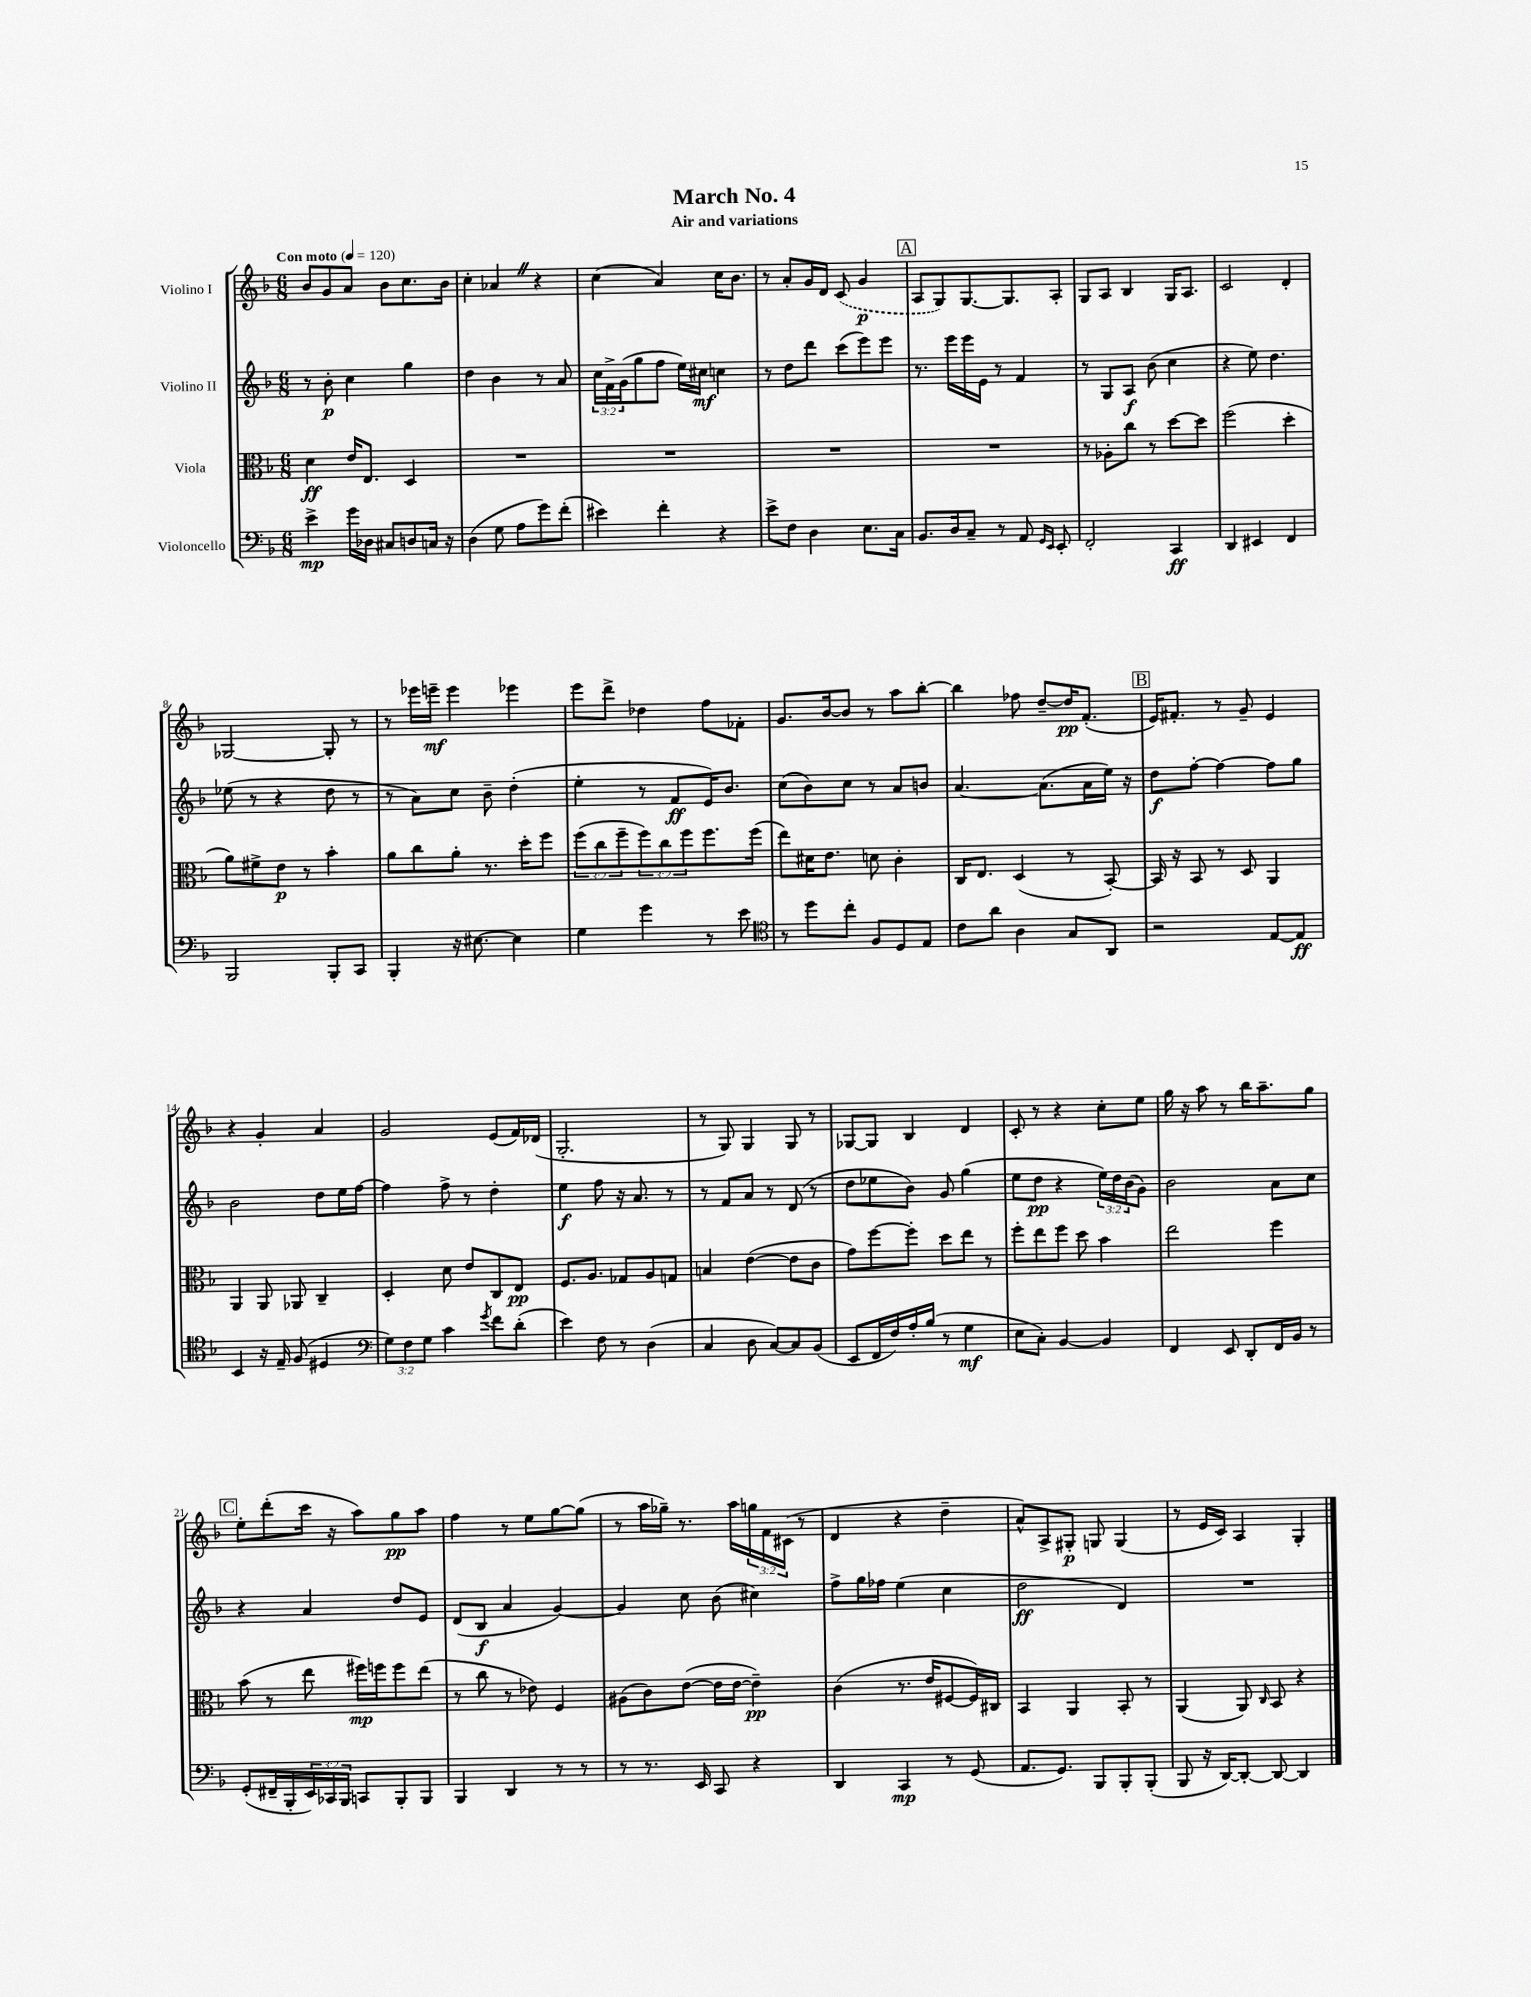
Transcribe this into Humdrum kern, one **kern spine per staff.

**kern	**dynam	**kern	**dynam	**kern	**dynam	**kern	**dynam
*part4	*part4	*part3	*part3	*part2	*part2	*part1	*part1
*staff4	*staff4	*staff3	*staff3	*staff2	*staff2	*staff1	*staff1
*I"Violoncello	*	*I"Viola	*	*I"Violino II	*	*I"Violino I	*
*clefF4	*	*clefC3	*	*clefG2	*	*clefG2	*
*k[b-]	*	*k[b-]	*	*k[b-]	*	*k[b-]	*
*M6/8	*	*M6/8	*	*M6/8	*	*M6/8	*
*MM120	*	*MM120	*	*MM120	*	*MM120	*
=1	=1	=1	=1	=1	=1	=1	=1
!	!	!	!	!	!	!LO:TX:a:B:t=Con moto	!
4e^\	mp	4d\	ff	8r	.	8b-/L	.
.	.	.	.	8b-'\	p	8g/	.
16g\LL	.	16e/KL	.	4cc\	.	8a/J	.
16D-X\JJ	.	8.E/J	.	.	.	.	.
8C#X/L	.	.	.	.	.	8b-\L	.
8Dn/	.	4D/	.	4gg\	.	8.cc\	.
16Cn/Jk	.	.	.	.	.	.	.
16r	.	.	.	.	.	16b-\Jk	.
=2	=2	=2	=2	=2	=2	=2	=2
(4D\	.	2.r	.	4dd\	.	4cc'\	.
8G\	.	.	.	4b-\	.	4a-XZ/	.
8A\L	.	.	.	.	.	.	.
8g\)	.	.	.	8r	.	4r	.
(8f'\J	.	.	.	8a/	.	.	.
=3	=3	=3	=3	=3	=3	=3	=3
4e#X\)	.	2.r	.	24cc\LL	.	(4cc\	.
.	.	.	.	24f^\	.	.	.
.	.	.	.	(24g\J	.	.	.
.	.	.	.	8gg\	.	.	.
4f'\	.	.	.	8ff\J	.	4a/)	.
.	.	.	.	16ee\LL)	.	.	.
.	.	.	.	16cc#X\JJ	mf	.	.
4r	.	.	.	4ccn\	.	16cc\KL	.
.	.	.	.	.	.	8.b-\J	.
=4	=4	=4	=4	=4	=4	=4	=4
8e^\L	.	2.r	.	8r	.	8r	.
8F\J	.	.	.	8dd\L	.	8a'/L	.
4D\	.	.	.	8ddd\J	.	16g/L	.
.	.	.	.	.	.	16d/JJ	.
.	.	.	.	(8ccc\L	.	(8c/	.
8.E\L	.	.	.	8eee\)	.	4g/	p
.	.	.	.	8eee\J	.	.	.
16C\Jk	.	.	.	.	.	.	.
!!LO:REH:place=s1:t=A
=5	=5	=5	=5	=5	=5	=5	=5
8.BB-/L	.	2.r	.	8.r	.	8A/L	.
.	.	.	.	.	.	8G/)	.
16D/k	.	.	.	16eee\LL	.	.	.
8C~/J	.	.	.	16eee\	.	[8.G/	.
.	.	.	.	16e\JJ	.	.	.
8r	.	.	.	8r	.	.	.
.	.	.	.	.	.	8.G/]	.
8AA/	.	.	.	4f/	.	.	.
16qqGG/LL	.	.	.	.	.	.	.
16qqEE/JJ	.	.	.	.	.	.	.
8EE'/	.	.	.	.	.	8A'/J	.
=6	=6	=6	=6	=6	=6	=6	=6
2FF'/	.	8r	.	8r	.	8G/L	.
.	.	8A-X'\L	.	8G/L	.	8A/J	.
.	.	8cc\J	.	8A/J	f	4B-/	.
.	.	8r	.	(8b-\	.	.	.
4CC/	ff	[8dd\L	.	4cc\	.	16G/KL	.
.	.	.	.	.	.	8.A/J	.
.	.	8dd\J]	.	.	.	.	.
=7	=7	=7	=7	=7	=7	=7	=7
4DD/	.	(2ff\	.	4r	.	2c/	.
4EE#X/	.	.	.	8ee\)	.	.	.
.	.	.	.	4.dd\	.	.	.
4FF/	.	4dd'\	.	.	.	4d'/	.
!!LO:LB:g=z
=8	=8	=8	=8	=8	=8	=8	=8
2BBB-/	.	8a\L)	.	(8ee-X\	.	[2G-X/	.
.	.	8f#X^\	.	8r	.	.	.
.	.	8e\J	p	4r	.	.	.
.	.	8r	.	.	.	.	.
8BBB-'/L	.	4b-'\	.	8dd\	.	8G-'/]	.
8CC/J	.	.	.	8r	.	8r	.
=9	=9	=9	=9	=9	=9	=9	=9
4BBB-'/	.	8a\L	.	8r	.	8r	.
.	.	8cc\	.	8a\L)	.	16eee-X\LL	.
.	.	.	.	.	.	16eeen~\JJ	mf
16r	.	8a'\J	.	8cc\J	.	4eee\	.
[8.E#X\	.	.	.	.	.	.	.
.	.	8.r	.	8b-~\	.	.	.
4E#\]	.	.	.	(4dd'\	.	4eee-X\	.
.	.	16dd'\KL	.	.	.	.	.
.	.	8ff\J	.	.	.	.	.
=10	=10	=10	=10	=10	=10	=10	=10
4G\	.	(12ff\L	.	4ee'\	.	8eee\L	.
.	.	12cc\	.	.	.	.	.
.	.	.	.	.	.	8ddd^\J	.
.	.	12ff~\	.	.	.	.	.
4g\	.	12ff\)	.	8r	.	4dd-X\	.
.	.	12cc\	.	.	.	.	.
.	.	.	.	8f/L	ff	.	.
.	.	12ff\	.	.	.	.	.
8r	.	8.ff\	.	16e/K)	.	8ff\L	.
.	.	.	.	8.b-/J	.	.	.
8e\	.	.	.	.	.	8f-X'\J	.
.	.	(16ff\Jk	.	.	.	.	.
=11	=11	=11	=11	=11	=11	=11	=11
*clefC4	*	*	*	*	*	*	*
8r	.	8ee\L)	.	(8cc\L	.	8.g/L	.
8dd\L	.	16d#X\K	.	8b-\)	.	.	.
.	.	8.e\J	.	.	.	[16b-/k	.
8cc'\J	.	.	.	8cc\J	.	8b-/J]	.
8F/L	.	8dn\	.	8r	.	8r	.
8D/	.	4c'\	.	8a/L	.	8aa\L	.
8E/J	.	.	.	8bn/J	.	[8bb-'\J	.
=12	=12	=12	=12	=12	=12	=12	=12
8c\L	.	16C/KL	.	[4.a/	.	4bb-\]	.
.	.	8.E/J	.	.	.	.	.
8a\J	.	.	.	.	.	.	.
4A\	.	(4D/	.	.	.	8ff-X\	.
.	.	.	.	(8.a\L]	.	[8dd~/L	.
8G/L	.	8r	.	.	.	16dd/K]	pp
.	.	.	.	16a\L	.	(8.f'/J	.
8AA/J	.	[8BB-'/)	.	16ee\JJ)	.	.	.
.	.	.	.	16r	.	.	.
!!LO:REH:place=s1:t=B
=13	=13	=13	=13	=13	=13	=13	=13
2r	.	16BB-/]	.	8dd\L	f	16e/KL)	.
.	.	16r	.	.	.	8.f#X'/J	.
.	.	8BB-/	.	[8ff'\J	.	.	.
.	.	8r	.	4ff\_	.	8r	.
.	.	8D/	.	.	.	8g~/	.
[8E/L	.	4AA/	.	8ff\L]	.	4e/	.
8E/J]	ff	.	.	8gg\J	.	.	.
!!LO:LB:g=z
=14	=14	=14	=14	=14	=14	=14	=14
4BB-/	.	4AA/	.	2b-\	.	4r	.
16r	.	8AA/	.	.	.	4g'/	.
16E~/	.	.	.	.	.	.	.
(8F/	.	8AA-X/	.	.	.	.	.
4D#X/	.	4C~/	.	8dd\L	.	4a/	.
.	.	.	.	16ee\L	.	.	.
.	.	.	.	[16ff\JJ	.	.	.
=15	=15	=15	=15	=15	=15	=15	=15
*clefF4	*	*	*	*	*	*	*
12G\L)	.	4D'/	.	4ff\]	.	2g/	.
12F\	.	.	.	.	.	.	.
12G\J	.	.	.	.	.	.	.
4c\	.	8d\	.	8ff^\	.	.	.
.	.	8e/L	.	8r	.	.	.
8qg/	.	.	.	.	.	.	.
8f\L	.	8C/	.	4dd'\	.	(8e/L	.
(8d'\J	.	8E/J	pp	.	.	16f/L)	.
.	.	.	.	.	.	(16d-X/JJ	.
=16	=16	=16	=16	=16	=16	=16	=16
4e\)	.	8.F/L	.	4ee\	f	2.G'/	.
.	.	8.A/J	.	.	.	.	.
8F\	.	.	.	8ff\	.	.	.
8r	.	8G-X/L	.	16r	.	.	.
.	.	.	.	8.a/	.	.	.
(4D\	.	8A/	.	.	.	.	.
.	.	8Gn/J	.	8r	.	.	.
=17	=17	=17	=17	=17	=17	=17	=17
4C/	.	4Bn/	.	8r	.	8r	.
.	.	.	.	8f/L	.	8G/)	.
8D\	.	([4e\	.	8a/J	.	4G/	.
[8C/L)	.	.	.	8r	.	.	.
8C/]	.	8e\L]	.	(8d/	.	8G/	.
(8BB-/J	.	8c\J	.	8r	.	8r	.
=18	=18	=18	=18	=18	=18	=18	=18
8EE/L	.	8g\L)	.	8dd\L	.	[8G-X/L	.
16FF/L	.	[8ff\	.	8ee-X\	.	8G-/J]	.
16F/)	.	.	.	.	.	.	.
16A'/	.	8ff'\J]	.	8b-\J)	.	4B-/	.
(16B-/JJ	.	.	.	.	.	.	.
8r	.	8dd\L	.	8g/	.	.	.
4G\	mf	8ee\J	.	(4gg\	.	4d/	.
.	.	8r	.	.	.	.	.
=19	=19	=19	=19	=19	=19	=19	=19
8E\L	.	8ff'\L	.	8ee\L	.	8c'/	.
8C'\J)	.	8ee\	.	8dd\J	pp	8r	.
[4BB-/	.	8ff\J	.	4r	.	4r	.
.	.	8dd\	.	.	.	.	.
4BB-/]	.	4b-\	.	24ee\LL)	.	8cc'\L	.
.	.	.	.	24dd\	.	.	.
.	.	.	.	(24b-\J	.	.	.
.	.	.	.	8g\J)	.	8ee\J	.
=20	=20	=20	=20	=20	=20	=20	=20
4FF/	.	2ee\	.	2b-\	.	16gg\	.
.	.	.	.	.	.	16r	.
.	.	.	.	.	.	8aa\	.
8EE/	.	.	.	.	.	8r	.
8DD'/L	.	.	.	.	.	16bb-\KL	.
.	.	.	.	.	.	8.aa~\	.
16FF/L	.	4ff\	.	8a\L	.	.	.
16BB-/JJ	.	.	.	.	.	.	.
8r	.	.	.	8cc\J	.	8gg\J	.
!!LO:LB:g=z
!!LO:REH:place=s1:t=C
=21	=21	=21	=21	=21	=21	=21	=21
(8GG'/L	.	(8b-\	.	4r	.	8ee'\L	.
16FF#X~/L	.	8r	.	.	.	(8ddd'\	.
16BBB-'/	.	.	.	.	.	.	.
24EE/)	.	8ee\	.	4a/	.	16ccc\Jk	.
24CC-X/	.	.	.	.	.	.	.
.	.	.	.	.	.	16r	.
24BBB-/JJ	.	.	.	.	.	.	.
8CCn/L	.	16ff#X\LL)	mp	.	.	8aa\L)	.
.	.	16ffn\J	.	.	.	.	.
8BBB-'/	.	8ff\	.	8dd/L	.	8gg\	pp
8BBB-/J	.	(8ee\J	.	8e/J	.	8aa\J	.
=22	=22	=22	=22	=22	=22	=22	=22
4BBB-/	.	8r	.	(8d/L	.	4ff\	.
.	.	8cc\	.	8B-/J	f	.	.
4DD/	.	8r	.	4a/	.	8r	.
.	.	8e-X\)	.	.	.	8ee\L	.
8r	.	4F/	.	[4g/)	.	[8gg\	.
8r	.	.	.	.	.	(8gg\J]	.
=23	=23	=23	=23	=23	=23	=23	=23
8r	.	(8A#X\L	.	4g/]	.	8r	.
8.r	.	8c\)	.	.	.	16aa\LL	.
.	.	.	.	.	.	16gg-X~\JJ)	.
.	.	([8e\J	.	8cc\	.	8.r	.
16EE/	.	.	.	.	.	.	.
8CC/	.	16e\LL]	.	(8b-\	.	.	.
.	.	[16e\JJ	.	.	.	16aa\LL	.
4r	.	4e~\])	pp	4cc#X\)	.	24ggn\	.
.	.	.	.	.	.	24f\	.
.	.	.	.	.	.	(24c#X\JJ	.
.	.	.	.	.	.	8r	.
=24	=24	=24	=24	=24	=24	=24	=24
4DD/	.	(4c\	.	8ff^\L	.	4d/	.
.	.	.	.	16gg\L	.	.	.
.	.	.	.	16ff-X\JJ	.	.	.
4CC/	mp	8.r	.	(4ee\	.	4r	.
.	.	16e/KL	.	.	.	.	.
8r	.	[8F#X/	.	4cc\	.	4dd~\	.
(8GG/	.	16F#/L])	.	.	.	.	.
.	.	16C#X/JJ	.	.	.	.	.
=25	=25	=25	=25	=25	=25	=25	=25
8.AA/L	.	4BB-/	.	2dd\	ff	8a^^/L)	.
.	.	.	.	.	.	8A^/	.
8.GG/J)	.	.	.	.	.	.	.
.	.	4AA/	.	.	.	8G#X'/J	p
8BBB-/L	.	.	.	.	.	8Gn/	.
8BBB-'/	.	8BB-'/	.	4d/)	.	(4G/	.
(8BBB-'/J	.	8r	.	.	.	.	.
=26	=26	=26	=26	=26	=26	=26	=26
8BBB-/	.	(4AA/	.	2.r	.	8r	.
16r	.	.	.	.	.	16e/LL	.
[16DD/KL)	.	.	.	.	.	16c/JJ)	.
8DD'/J_	.	8AA/)	.	.	.	4A/	.
.	.	16qqC/	.	.	.	.	.
8DD/_	.	8BB-/	.	.	.	.	.
4DD/]	.	4r	.	.	.	4G'/	.
==	==	==	==	==	==	==	==
*-	*-	*-	*-	*-	*-	*-	*-
